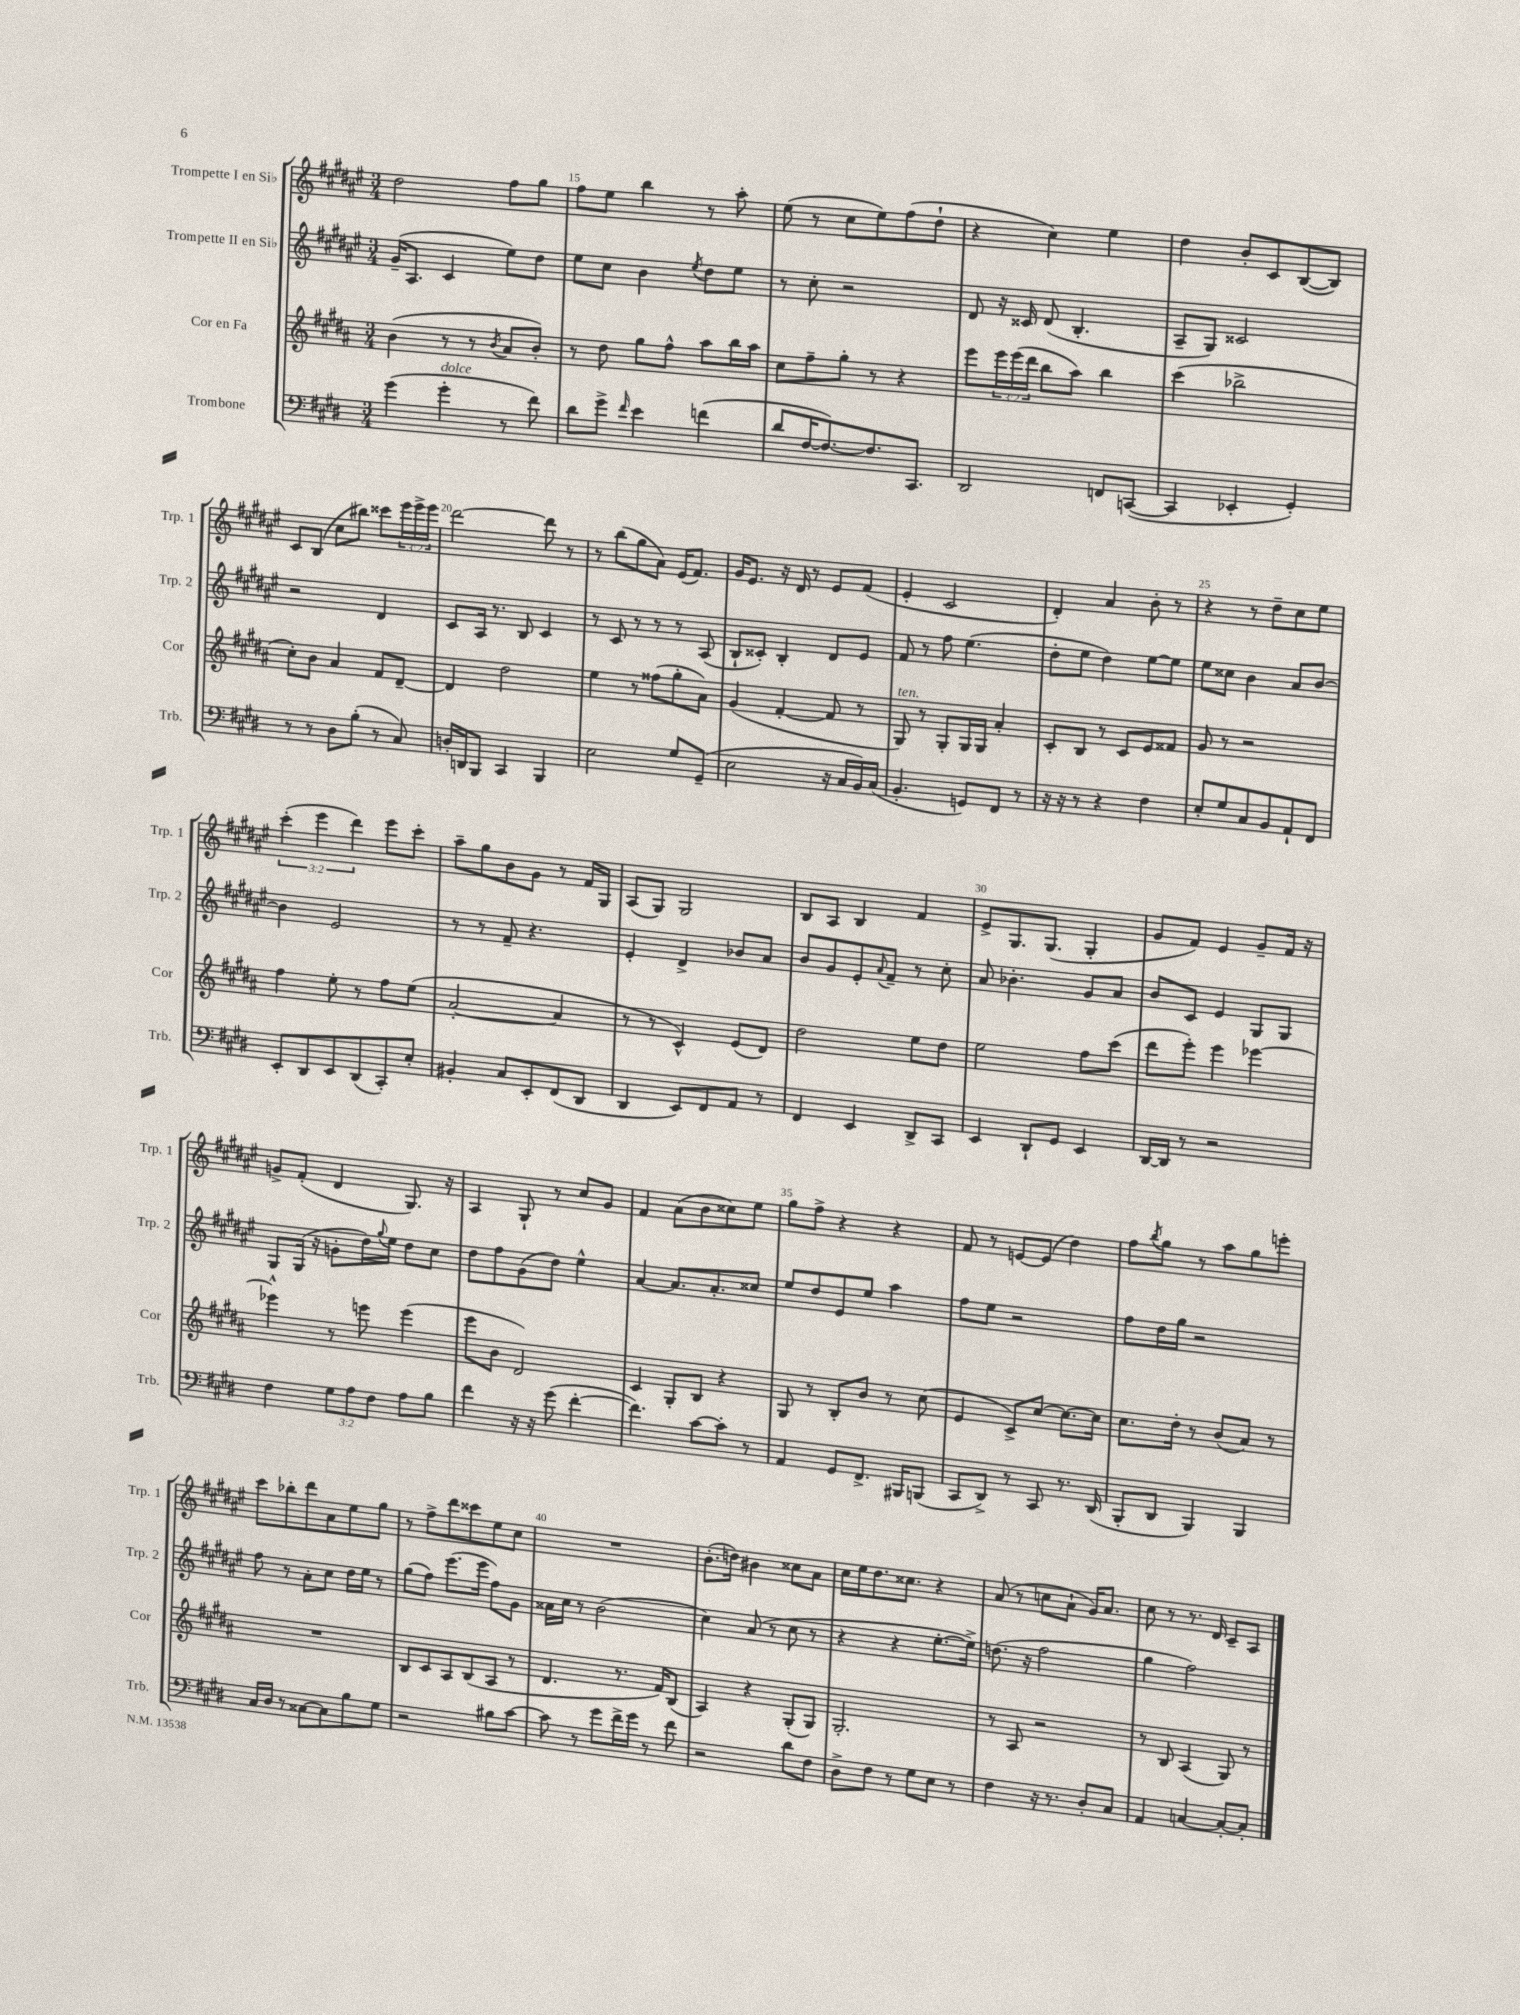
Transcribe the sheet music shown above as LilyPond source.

<<
\new StaffGroup <<
\new Staff = "s0" \with { instrumentName = "Trompette I en Sib" shortInstrumentName = "Trp. 1" } {
    \clef treble \key fis \major \numericTimeSignature \time 3/4 \override Staff.TupletNumber.text = #tuplet-number::calc-fraction-text
    dis''2 fis''8 gis''8 |
    fis''8 eis''8 b''4 r8 ais''8-. |
    eis''8( r8 cis''8 eis''8) fis''8( dis''8-! |
    r4 cis''4) eis''4 |
    dis''4 b'8-. cis'8 b8~( b8) |
    cis'8 b8( cis''8 bis''8) cisis'''8 \tuplet 3/2 { eis'''16 eis'''16-> eis'''16 } |
    dis'''2~ dis'''8 r8 |
    r8 b''8( gis''8 ais'8) eis'16( fis'8.) |
    gis'16 eis'8. r16 dis'16 r8 eis'8 fis'8( |
    eis'4-. cis'2 |
    dis'4-.) ais'4 b'8-. r8 |
    r4 r8 dis''8-- cis''8 eis''8 |
    \tuplet 3/2 { cis'''4-.( eis'''4 dis'''4) } eis'''8 cis'''8-. |
    ais''8-- gis''8 b'8 gis'8 r8 fis'16 gis16 |
    ais8( gis8) gis2 |
    b8 ais8 b4 fis'4 |
    eis'8-> gis8. gis8.( gis4-. |
    gis'8 fis'8) eis'4 gis'8-- fis'16 r16 |
    g'8-> fis'8-.( dis'4 gis8.) r16 |
    ais4 gis8-! r8 cis''8 gis'8 |
    fis'4 ais'8( b'8 cisis''8) eis''8 |
    gis''8 fis''8-> r4 r4 |
    fis'8 r8 e'8~ e'8( dis''4) |
    fis''8 \acciaccatura { b''8 } gis''8 r8 ais''8 gis''8 e'''8-. |
    cis'''8 bes''8-. dis'''8 ais'8 eis''8 gis''8 |
    r8 fis''8-> dis'''8 cisis'''8 eis''8 cis''8 |
    R2. |
    b'8.-.( d''16) bis'4 cisis''8 ais'8 |
    cis''16 eis''16 dis''8. cisis''8. r4 |
    ais'8( r8 c''8 ais'8-! gis'16) ais'8. |
    cis''8 r8 r8. dis'16 cis'8-- ais8 \bar "|." |
}
\new Staff = "s1" \with { instrumentName = "Trompette II en Sib" shortInstrumentName = "Trp. 2" } {
    \clef treble \key fis \major \numericTimeSignature \time 3/4
    gis'16--( ais8. cis'4 eis''8) dis''8 |
    eis''8 cis''8 b'4 \acciaccatura { eis''8 } dis''8 eis''8 |
    r8 cis''8-. r2 |
    dis'8 r16 cisis'16 dis'8( b4.-. |
    ais8-- gis8) cisis'2 |
    r2 dis'4 |
    cis'8 ais16 r8. b8 cis'4 |
    r8 cis'8 r8 r8 r8 ais8( |
    b8-! cisis'8-.) b4-. dis'8 eis'8 |
    fis'8 r8 fis''8 eis''4.( |
    dis''8-. eis''8 dis''4) eis''8~ eis''8 |
    eis''8 cisis''8 b'4 ais'8 b'8~ |
    b'4 eis'2 |
    r8 r8 fis'8-- r4. |
    eis'4-. dis'4-> bes'8 ais'8 |
    b'8 gis'8 eis'8-. \appoggiatura { ais'8 } fis'8-- r8 cis''8-. |
    ais'8 bes'4.-. gis'8 ais'8 |
    b'8 cis'8 eis'4 gis8 gis8 |
    gis8 gis16( r16 g'8-. dis''16) \appoggiatura { gis''8 } eis''16 dis''8 cis''8 |
    dis''8 fis''8 gis'8( dis''8) eis''4-^ |
    ais'4~ ais'8. ais'8.-. cisis''8 |
    eis''8 dis''8 eis'8 eis''8 ais''4 |
    fis''8 eis''8 r2 |
    fis''8 dis''16 gis''16 r2 |
    fis''8 r8 ais'8-. cis''8 dis''16 eis''16 r8 |
    gis''8( fis''8) eis'''8.( eis'''16 fis''8) gis'8 |
    aisis'16 cis''16 r8 b'2( |
    cis''4) ais'8( r8 cis''8 r8 |
    r4 r4 eis''8.~-. eis''16->) |
    d''8.( r16 fis''2 |
    gis''4 fis''2) \bar "|." |
}
\new Staff = "s2" \with { instrumentName = "Cor en Fa" shortInstrumentName = "Cor" } {
    \clef treble \key b \major \numericTimeSignature \time 3/4 \override Staff.TupletNumber.text = #tuplet-number::calc-fraction-text
    b'4( r8 r8 \acciaccatura { b'8 } ais'8 b'8-.) |
    r8 dis''8 gis''8 fis''8-^ ais''8 b''16 ais''16 |
    cis''8 fis''8-- gis''8-. r8 r4 |
    e'''8 \tuplet 3/2 { e'''16 e'''16( dis'''16 } b''8 ais''8) b''4 |
    cis'''4( bes''2-> |
    cis''8-.) b'8 ais'4 fis'8 dis'8~-- |
    dis'4 dis''2 |
    e''4 r8 fisis''8( gis''8-. ais'8) |
    gis'4( fis'4~-. fis'8 r8 |
    gis8^\markup { \italic "ten." }) r8 gis8-. gis16 gis16 ais'4-. |
    cis'8-. b8 r8 cis'8 e'8 fisis'8 |
    gis'8 r8 r2 |
    fis''4 e''8-. r8 fis''8 e''8( |
    ais'2~-. ais'4 |
    r8 r8 cis'4-^) e'8( dis'8) |
    dis''2 e''8 dis''8 |
    e''2 fis''8 cis'''8( |
    dis'''8 e'''8-.) e'''4 ees'''4~ |
    ees'''4-^ r8 e'''8 e'''4( |
    e'''8 b'8 dis'2) |
    cis'4 gis8-. b8 r4 |
    gis8 r8 b8-. b'8 r8 cis''8( |
    e'4 cis'8->) cis''8~ cis''8.~ cis''16 |
    cis''8. dis''16-. r8 b'8( ais'8) r8 |
    R2. |
    b8 cis'8 ais8 b8( ais8 r8 |
    dis'4. r8. fis'16) b8( |
    ais4) r4 gis8-.( gis8) |
    gis2.-. |
    r8 ais8 r2 |
    r8 b8 ais4( gis8) r8 \bar "|." |
}
\new Staff = "s3" \with { instrumentName = "Trombone" shortInstrumentName = "Trb." } {
    \clef bass \key e \major \numericTimeSignature \time 3/4 \override Staff.TupletNumber.text = #tuplet-number::calc-fraction-text
    gis'4( gis'4-.^\markup { \italic "dolce" } r8 fis'8) |
    dis'8 gis'8-> \grace { fis'16 } e'4 f'4( |
    dis'8 fis16~ fis8.~) fis8. cis,8. |
    dis,2 f,8 c,8~( |
    c,4 ees,4-. gis,4-.) |
    r8 r8 dis8 b8-.( r8 cis8) |
    d16-. d,16 b,,8 cis,4 b,,4 |
    e2 gis8 gis,8--( |
    e2 r16 cis16 b,16) cis16( |
    b,4.-. g,8) fis,8 r8 |
    r16 r16 r8 r4 fis4 |
    e8-. gis8 cis8 b,8 a,8-! fis,8 |
    e,8-. dis,8 e,8 dis,8( cis,8-.) e8-. |
    bis,4-. cis8 e,8-. fis,8( dis,8 |
    dis,4 e,8) fis,8 a,8 r8 |
    fis,4 e,4 dis,8-> cis,8 |
    e,4 dis,8-! gis,8 e,4 |
    dis,16~ dis,16 r8 r2 |
    fis4 \tuplet 3/2 { gis8 a8 fis8 } a8 b8 |
    fis'4 r16 r16 gis'8( fis'4~-. |
    fis'4.) cis'8~ cis'8-. r8 |
    a,4 gis,8 fis,8.-> bis,,16 b,,8( |
    cis,8 dis,8->) r8 cis,8 r8. dis,16( |
    b,,8-. dis,8 b,,4) b,,4 |
    cis16 dis16 r8 cisis8~ cisis8 b8 gis8 |
    r2 bis8 cis'8~ |
    cis'8 r8 gis'8 fis'16-> gis'16 r8 fis'8 |
    r2 dis'8 fis8 |
    dis8-> fis8 r8 gis8 e8 r8 |
    fis4 r16 r8. dis8-. cis8 |
    a,4 c4~ c8~-. c8-. \bar "|." |
}
>>
>>
\layout { \context { \Score currentBarNumber = #14 \override BarNumber.break-visibility = ##(#f #t #t) barNumberVisibility = #(every-nth-bar-number-visible 5) } }
